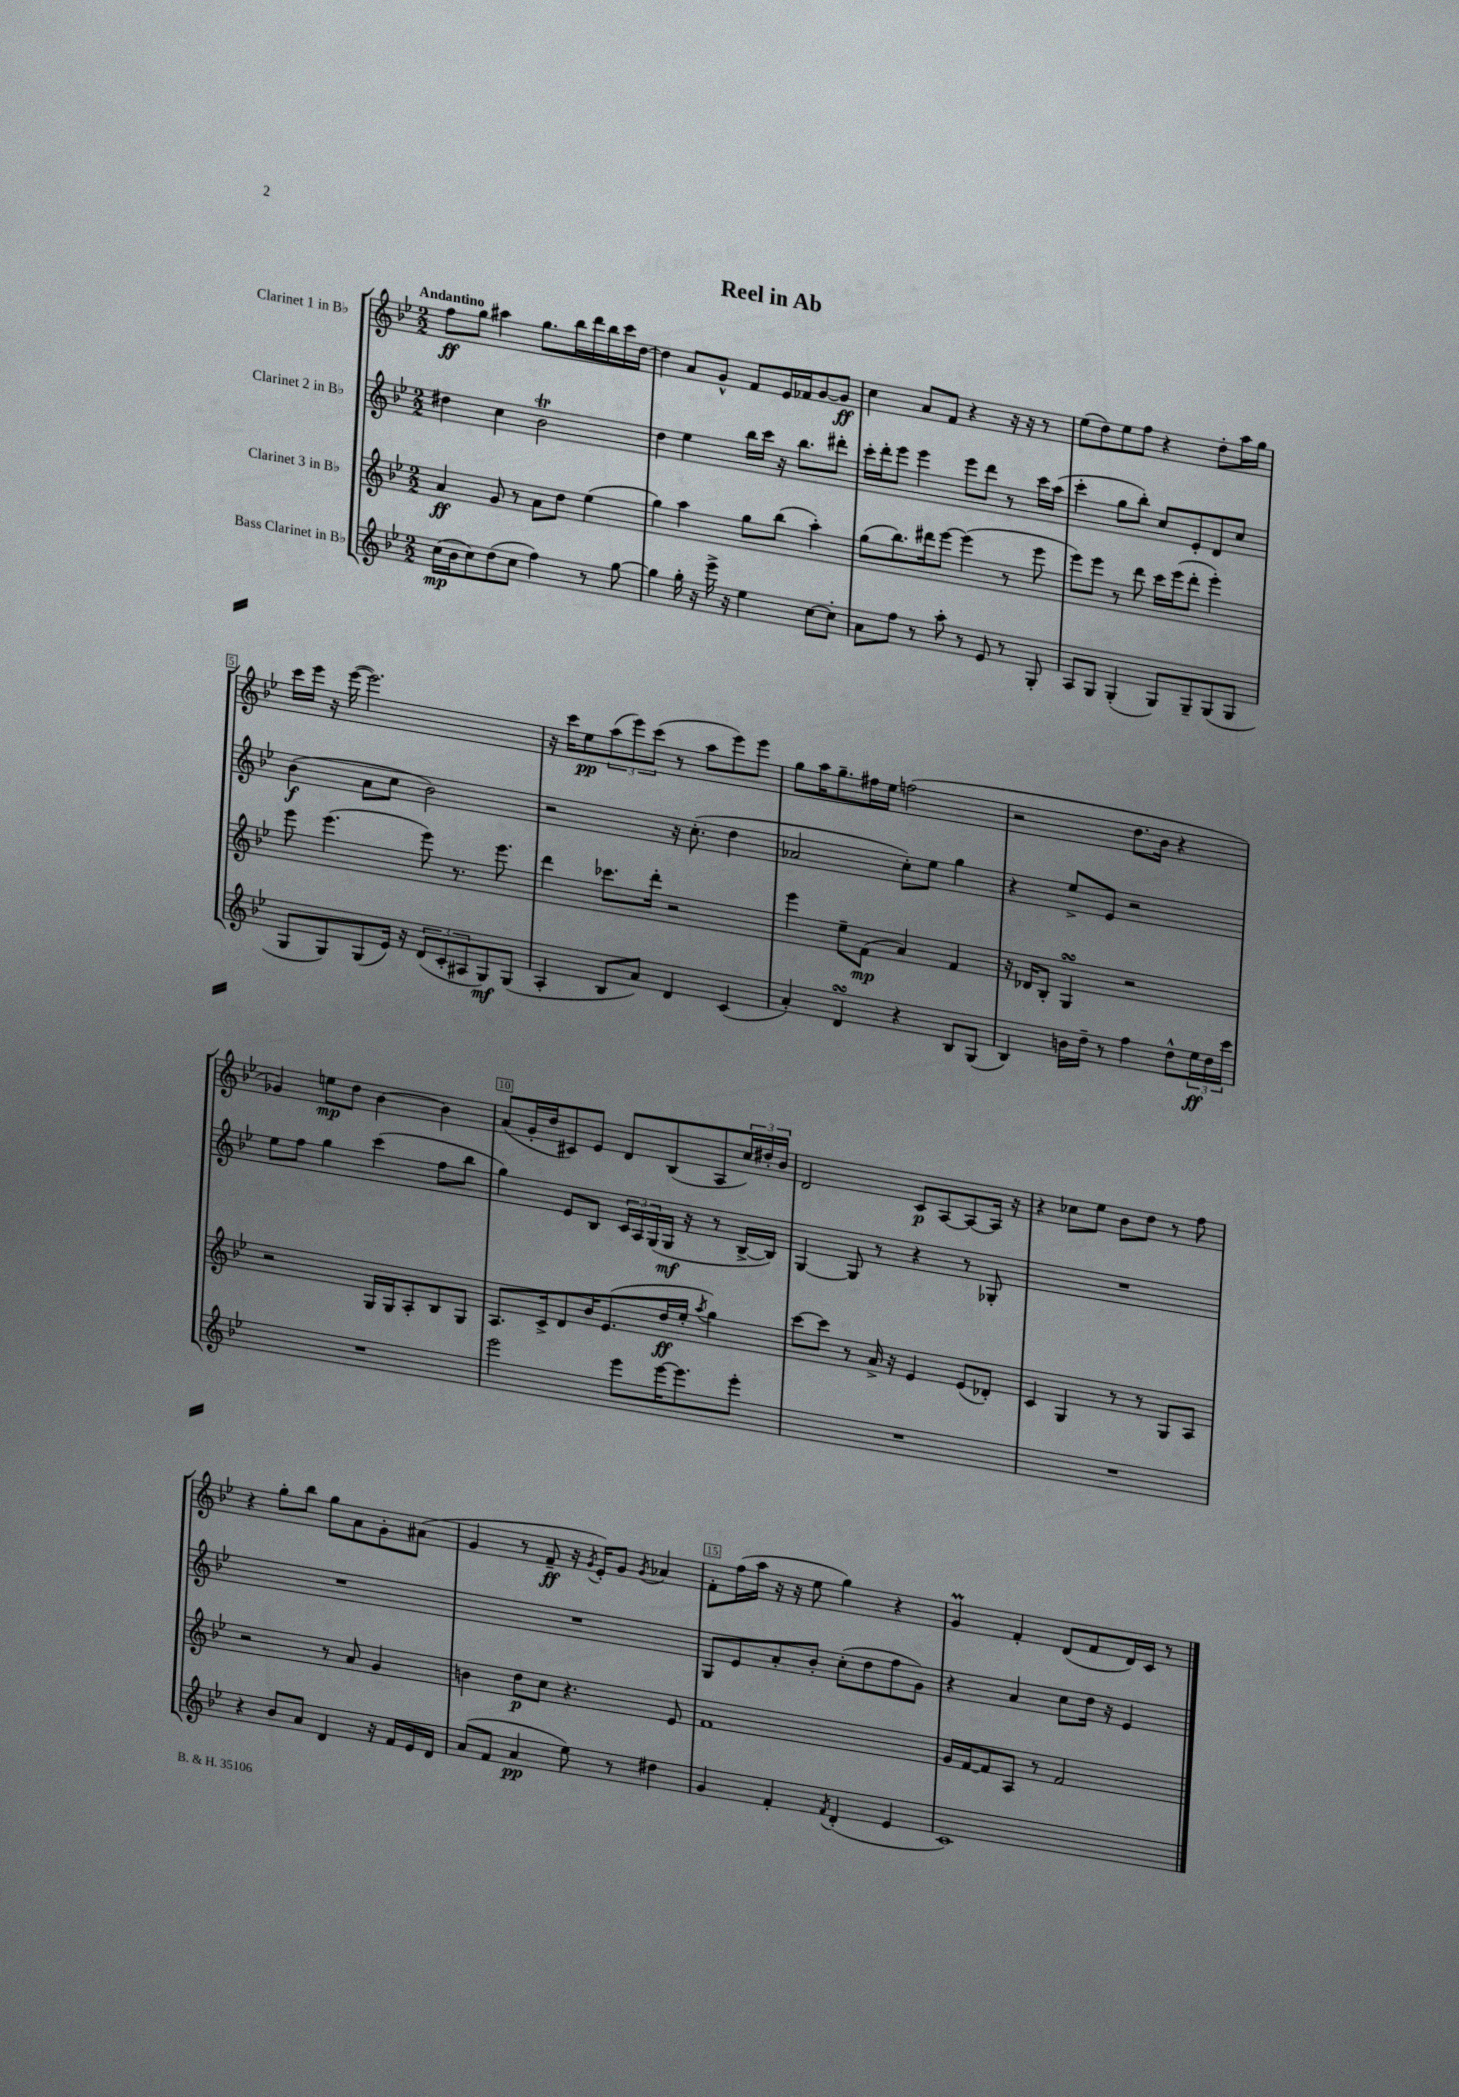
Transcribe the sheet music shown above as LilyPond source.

\header { title = "Reel in Ab" }
<<
\new StaffGroup <<
\new Staff = "s0" \with { instrumentName = "Clarinet 1 in Bb" } {
    \clef treble \key bes \major \numericTimeSignature \time 2/2 \tempo "Andantino"
    f''8\ff g''8 ais''4 g''8. bes''16 d'''16 bes''16 c'''16 d''16~ |
    d''4 a'8 g'8-^ f'8 ees'16 fes'16 g'8~ g'8\ff |
    c''4 a'8 f'8 r4 r16 r16 r8 |
    ees''8( d''8) ees''8 f''8 r4 d''8-. a''16 g''16 |
    c'''16 ees'''16 r16 ees'''16~( ees'''2.) |
    r16 c'''16 ees''8\pp \tuplet 3/2 { a''8( ees'''8) c'''8( } r8 a''8 ees'''8) ees'''8 |
    g''8 a''16 g''8.-- fis''16 ees''16 f''2( |
    r2 d''8. bes'16 r4 |
    ges'4) e''8\mp d''8 bes'4~ bes'4 |
    a'8( g'16-. d''16 cis'8) ees'8 d'8 bes8( a8 \tuplet 3/2 { c''16) dis''16-. bes'16 } |
    d'2 c'8\p a8~ a8~ a16 r16 |
    r4 ces''8 ees''8 bes'8 d''8 r8 f''8 |
    r4 g''8-. bes''8 g''8 a'8 g'8-. ais'8( |
    g'4 r8 f'8--\ff r16 \acciaccatura { g'8 } ees'16-.) g'8 \acciaccatura { g'8 } aes'4 |
    f'8-. f''16( a''16 r16 r16 ees''8 g''4) r4 |
    g'4\prall f'4-. d'8( f'8 d'16) c'16 r8 \bar "|." |
}
\new Staff = "s1" \with { instrumentName = "Clarinet 2 in Bb" } {
    \clef treble \key bes \major \numericTimeSignature \time 2/2
    dis''4 c''4 bes'2\trill |
    d''4 ees''4 bes''16 c'''16 r16 bes''8. dis'''8-. |
    c'''16-. d'''16-. ees'''8 ees'''4 ees'''8 d'''8 r8 c'''16 a''16( |
    c'''4-. g''8 bes''8-.) c''8 ees'8-. d'8 c''8 |
    bes'4\f( a'8 c''8 bes'2) |
    r2 r16 c''8.-.( d''4 |
    aes'2 c''8-.) ees''8 g''4 |
    r4 ees''8-> ees'8 r2 |
    ees''8 f''8 g''4 c'''4( f''8 bes''8 |
    g''4) ees'8 bes8 \tuplet 3/2 { c'16 a16 g16( } g16\mf r16 r8 bes16~-> bes16) |
    g4~ g8 r8 r4 r8 ges8-. |
    R1 |
    R1 |
    R1 |
    g8 ees'8 a'8-. bes'8-. c''8-.( d''8 f''8 g'8) |
    r4 a'4 c''8 d''16 r16 ees'4 \bar "|." |
}
\new Staff = "s2" \with { instrumentName = "Clarinet 3 in Bb" } {
    \clef treble \key bes \major \numericTimeSignature \time 2/2
    a'4\ff g'8 r8 a'8 d''8 ees''4( |
    g''4) a''4 g''8 bes''8( a''4-.) |
    g''8( bes''8.) dis'''16 ees'''8~ ees'''4( r8 ees'''8 |
    ees'''8) ees'''8 r8 d'''8 c'''16 ees'''16( d'''8-. ees'''4-.) |
    ees'''8 ees'''4.( ees'''8) r8. ees'''8. |
    d'''4 ces'''8. d'''16-. r2 |
    ees'''4 ees''8-- f'8\mp( a'4) f'4 |
    r16 des'16 bes8-. g4\turn r2 |
    r2 g16 g16 a8-. bes8 g8 |
    a8. c'16-> d'8 bes'16 ees'8.( d''16\ff ees''16-. \acciaccatura { a''8 } g''4) |
    c'''8~ c'''8 r8 a'16-> r16 ees'4 ees'8( des'8-.) |
    c'4 g4 r8 r8 g8 a8 |
    r2 r8 a'8 g'4 |
    b'4 d''8\p c''8 r4. ees'8 |
    f'1 |
    g'16 f'16~ f'8 a8 r8 f'2 \bar "|." |
}
\new Staff = "s3" \with { instrumentName = "Bass Clarinet in Bb" } {
    \clef treble \key bes \major \numericTimeSignature \time 2/2
    c''16\mp( bes'16 c''8) d''8( c''8 f''4) r8 g''8~ |
    g''4 g''16-. r16 ees'''16-> r16 ees''4 c''8~ c''8-. |
    a'8 f''8 r8 a''8-. r8 ees'8 r8 g8-. |
    a8 g8 g4-.( g8) g8-- g8( g8 |
    g8 g8) g8( ees'16) r16 \tuplet 3/2 { d'8( c'8-. ais8 } g8\mf) g8( |
    a4-. bes8 a'8) d'4 c'4( |
    a'4-.) d'4\turn r4 bes8 g8( |
    bes4) b'16 d''16-- r8 f''4 d''8-^ \tuplet 3/2 { ees''16\ff d''16 c'''16 } |
    R1 |
    ees'''2 ees'''8 ees'''16~ ees'''8. ees'''8-. |
    R1 |
    R1 |
    r4 bes'8 a'8 d'4 r16 f'16 ees'16 d'16 |
    a'8( f'8 a'4\pp ees''8) r8 dis''4 |
    g'4 f'4-. \acciaccatura { f'8 } d'4-.( ees'4 |
    c'1) \bar "|." |
}
>>
>>
\layout { \context { \Score \override BarNumber.break-visibility = ##(#f #t #t) barNumberVisibility = #(every-nth-bar-number-visible 5) \override BarNumber.stencil = #(make-stencil-boxer 0.1 0.3 ly:text-interface::print) } }
